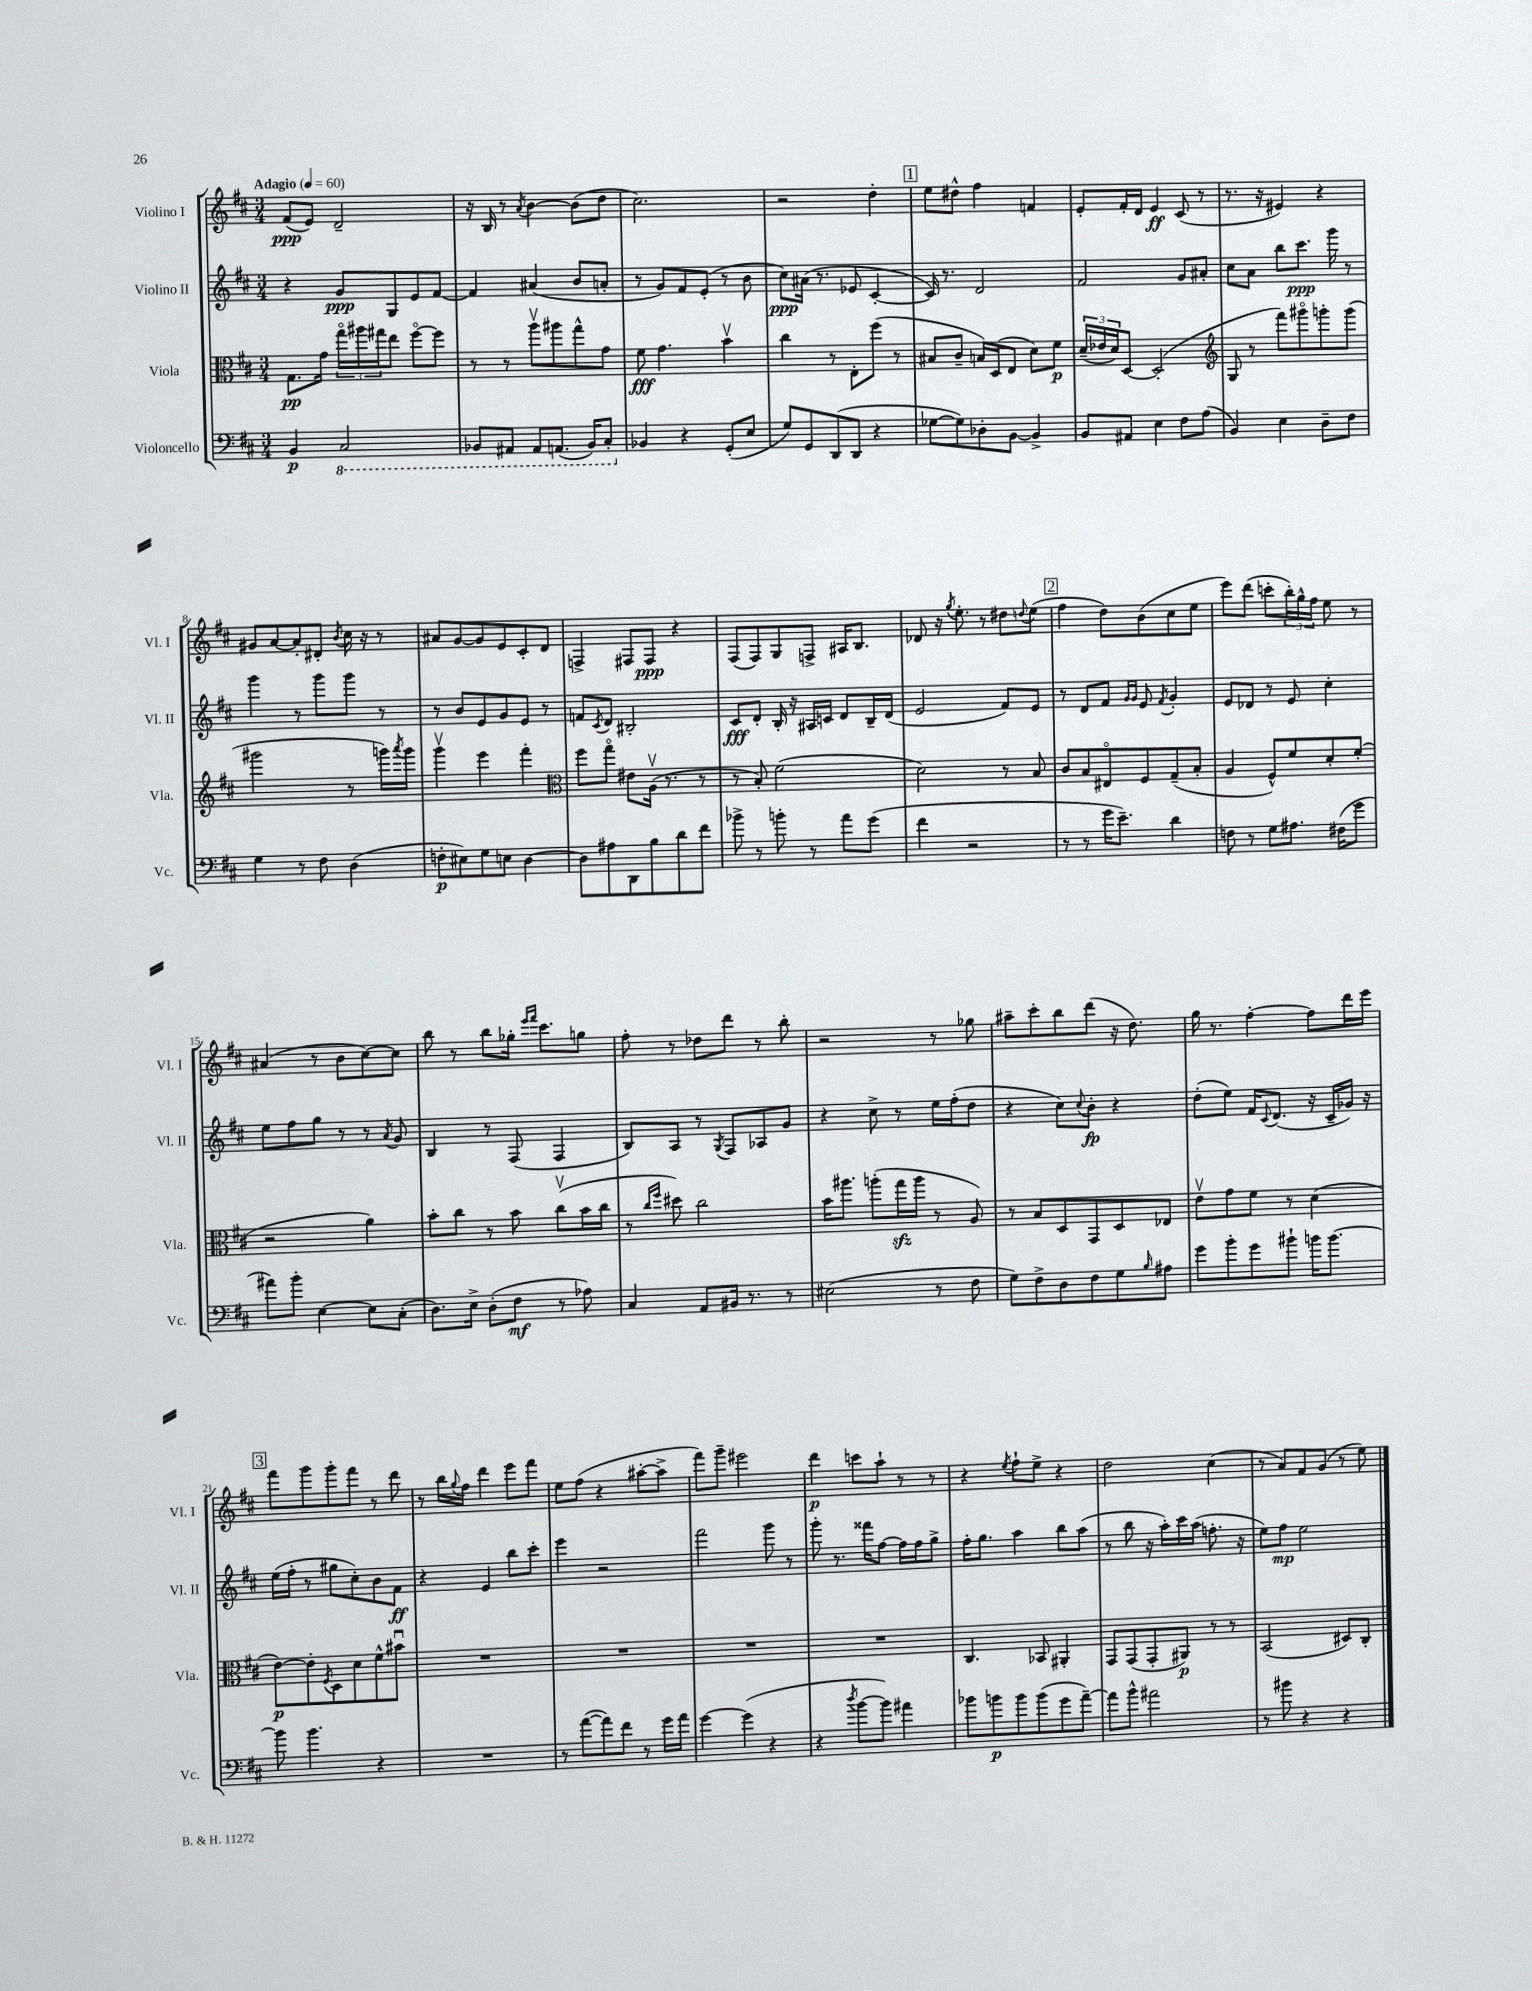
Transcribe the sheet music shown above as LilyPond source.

<<
\new StaffGroup <<
\new Staff = "s0" \with { instrumentName = "Violino I" shortInstrumentName = "Vl. I" } {
    \clef treble \key d \major \numericTimeSignature \time 3/4 \tempo "Adagio" 4 = 60
    fis'8\ppp( e'8) d'2-- |
    r16 b16 r8 \acciaccatura { a'8 } b'4~ b'8( d''8 |
    cis''2.) |
    r2 d''4-. |
    \mark \markup { \box "1" } e''8 dis''8-^ fis''4 f'4 |
    e'8-. fis'16-. d'16 e'4\ff cis'8( r8 |
    r8. r16 eis'4) r4 |
    gis'8 a'8~ a'8-. dis'8-. \acciaccatura { b'8 } cis''16 r16 r8 |
    ais'8 g'8~ g'8 e'8 cis'8-. d'8 |
    f4-> fis8 fis8\ppp r4 |
    fis8( fis8) g8 f8-> ais16 b8. |
    des'8 r16 \acciaccatura { g''8 } e''8.-. r8 dis''8 \appoggiatura { d''8 } e''8( |
    \mark \markup { \box "2" } fis''4 d''8) b'8( cis''8 e''8 |
    e'''8) d'''8( c'''8-. \tuplet 3/2 { b''16-.) g''16-^ fis''16 } e''8 r8 |
    ais'4( r8 b'8 cis''8~) cis''8 |
    b''8 r8 b''8 ges''16-. \grace { e'''16 fis'''16 } cis'''8. g''8 |
    fis''8-. r8 des''8 d'''8 r8 b''8-. |
    r2 r8 ges''8 |
    ais''8-- cis'''8-. b''8 d'''8( r16 d''8.) |
    g''16 r8. fis''4~-. fis''8 d'''16 e'''16 |
    \mark \markup { \box "3" } fis'''8 g'''8 g'''8-. fis'''8 r8 d'''8 |
    r8 b''16 \appoggiatura { g''8 } fis''16 d'''4 e'''8 fis'''8 |
    e''8 fis''8( r4 ais''8~-. ais''8-> |
    fis'''8) g'''8-- eis'''2 |
    d'''4\p c'''8 a''8-! r8 r8 |
    r4 \acciaccatura { e''8 } fis''8-! e''8-> r4 |
    d''2 cis''4( |
    r8 a'8) fis'8 g'8( r8 e''8) \bar "|." |
}
\new Staff = "s1" \with { instrumentName = "Violino II" shortInstrumentName = "Vl. II" } {
    \clef treble \key d \major \numericTimeSignature \time 3/4
    r4 g'8\ppp g8 e'8 fis'8~ |
    fis'4 ais'4( b'8 a'8-. |
    r8 g'8) fis'8 e'8-.( r8 b'8 |
    cis''8\ppp) ais'16( r8. ees'8 cis'4~-. |
    \mark \markup { \box "1" } cis'16) r8. d'2 |
    fis'2 g'8 ais'8-. |
    cis''8 a'8 b''8 cis'''8.\ppp g'''16 r8 |
    g'''4 r8 g'''8 g'''8 r8 |
    r8 b'8 e'8 g'8 e'8 r8 |
    f'8 \acciaccatura { cis'8 } d'8 bis2-. |
    cis'8\fff d'8-. b16-. r16 ais16 c'16 d'8 b16-- d'16( |
    e'2 fis'8) e'8 |
    \mark \markup { \box "2" } r8 d'8 fis'8 \grace { g'16 g'16 } e'8 \acciaccatura { fis'8 } g'4-. |
    e'8 des'8 r8 e'8 cis''4-. |
    e''8 fis''8 g''8 r8 r8 \acciaccatura { a'8 } g'8 |
    b4 r8 fis8( fis4 |
    b8) a8 r8 \acciaccatura { g8 } fis8 aes8 g'8 |
    r4 cis''8-> r8 e''16 fis''16-.( d''8 |
    r4 cis''8) \appoggiatura { cis''8 } b'8-.\fp r4 |
    d''8-.( e''8) fis'16 \appoggiatura { cis'8 } d'8.( r16 cis'16-- ges'16) r16 |
    \mark \markup { \box "3" } e''16( fis''16-. r8 gis''8 cis''8-.) b'8 fis'8\ff |
    r4 e'4 b''8 cis'''8-. |
    e'''4 r2 |
    fis'''2 g'''8 r8 |
    g'''8-. r8. fisis'''16 fis''8~ fis''16 fis''16 g''8-> |
    fis''16-. g''8. a''4 b''8 a''8( |
    r8 b''8 r16 a''16-.) cis'''16 a''16( f''8.-. r16 |
    e''8) fis''8\mp e''2 \bar "|." |
}
\new Staff = "s2" \with { instrumentName = "Viola" shortInstrumentName = "Vla." } {
    \clef alto \key d \major \numericTimeSignature \time 3/4
    g8.\pp g'16 \tuplet 3/2 { g''16\flageolet ais''16 gis''16 } e''8 fis''8~\flageolet fis''8 |
    r8 r8 a''8\upbow ais''8 g''8-^ g'8 |
    fis'8\fff g'4. b'4\upbow |
    cis''4 r8 e8-. fis''8( r8 |
    \mark \markup { \box "1" } bis8 cis'8-- b16) d16( e8 d'8) fis'8\p |
    \tuplet 3/2 { d'16--( ees'16 d'16) } d8~ d2-.( |
    \clef treble g8 r8 fis'''8) gis'''8\flageolet g'''8-. g'''8( |
    gis'''2 r8 g'''16) \acciaccatura { a'''8 } g'''16 |
    g'''4\upbow e'''4 fis'''4-. |
    \clef alto fis''8 g''8\flageolet eis'8 a16\upbow( r8. r8 |
    r8 b8-.) fis'2( |
    d'2) r8 b8 |
    \mark \markup { \box "2" } cis'8 b8 eis8\flageolet fis8 g8--( b8-. |
    a4 fis8-^) fis'8 d'8-. fis'8-.( |
    r2 a'4) |
    b'8-. cis''8 r8 b'8 cis''8\upbow( b'16 cis''16 |
    r8 \grace { cis''16 fis''16 } dis''8) cis''2 |
    b'16 ais''8. a''8-.( g''16\sfz a''16 r8 a8) |
    r8 b8 d8 g,8 d8 ees8 |
    e'8\upbow g'8 fis'8 r8 d'4( |
    \mark \markup { \box "3" } e'8~\p) e'8-. \acciaccatura { fis8 } d8 d'8 fis'8-^ bis'8\downbow |
    R2. |
    R2. |
    R2. |
    R2. |
    cis4. bes,8 ais,4-. |
    g,8 g,8( g,8-. ais,8\p) r8 r8 |
    b,2( dis8) cis8-. \bar "|." |
}
\new Staff = "s3" \with { instrumentName = "Violoncello" shortInstrumentName = "Vc." } {
    \clef bass \key d \major \numericTimeSignature \time 3/4
    b,4\p \ottava #-1 cis,2 |
    bes,,8 ais,,8 ais,,8 a,,8.( bes,,16) cis,8-. \ottava #0 |
    bes,4 r4 g,8-.( e8 |
    g8) g,8 d,8( d,8 r4 |
    \mark \markup { \box "1" } ges8~ ges8) des8-. b,8~ b,4-> |
    b,8 ais,8 e4 fis8 a8( |
    b,4) e4 d8-- fis8 |
    g4 r8 fis8 d4( |
    f8-.\p eis8) g8 e8 d4~ |
    d8 ais8 d,8 b8 d'8 fis'8 |
    bes'8-> r8 b'8-. r8 a'8 g'8( |
    fis'4 r2 |
    \mark \markup { \box "2" } r8 r8 g'16 e'8.--) d'4 |
    f8 r8 g8 ais8. fis16( g'8 |
    ais'8) b'8-. e4~ e8 cis8-.( |
    d8.) e16-> d8-.( fis8\mf r8 aes8) |
    cis4 a,8 bis,16 r8. r8 |
    eis2( r8 fis8 |
    g8) fis8-> d8 fis8 g8 \grace { b16 } ais8 |
    g'8 b'8-. g'8 bis'8-! b'16 b'8.~ |
    \mark \markup { \box "3" } b'8 b'4. r4 |
    R2. |
    r8 a'8~( a'8) fis'8 r8 g'16 a'16 |
    g'4~ g'4( r4 |
    r4 \acciaccatura { d''8 } b'8~ b'8) ais'4 |
    bes'8 b'8\p b'8 b'8( g'8 a'8~--) |
    a'8 b'8-^ ais'2 |
    r8 bis'8 r4 r4 \bar "|." |
}
>>
>>
